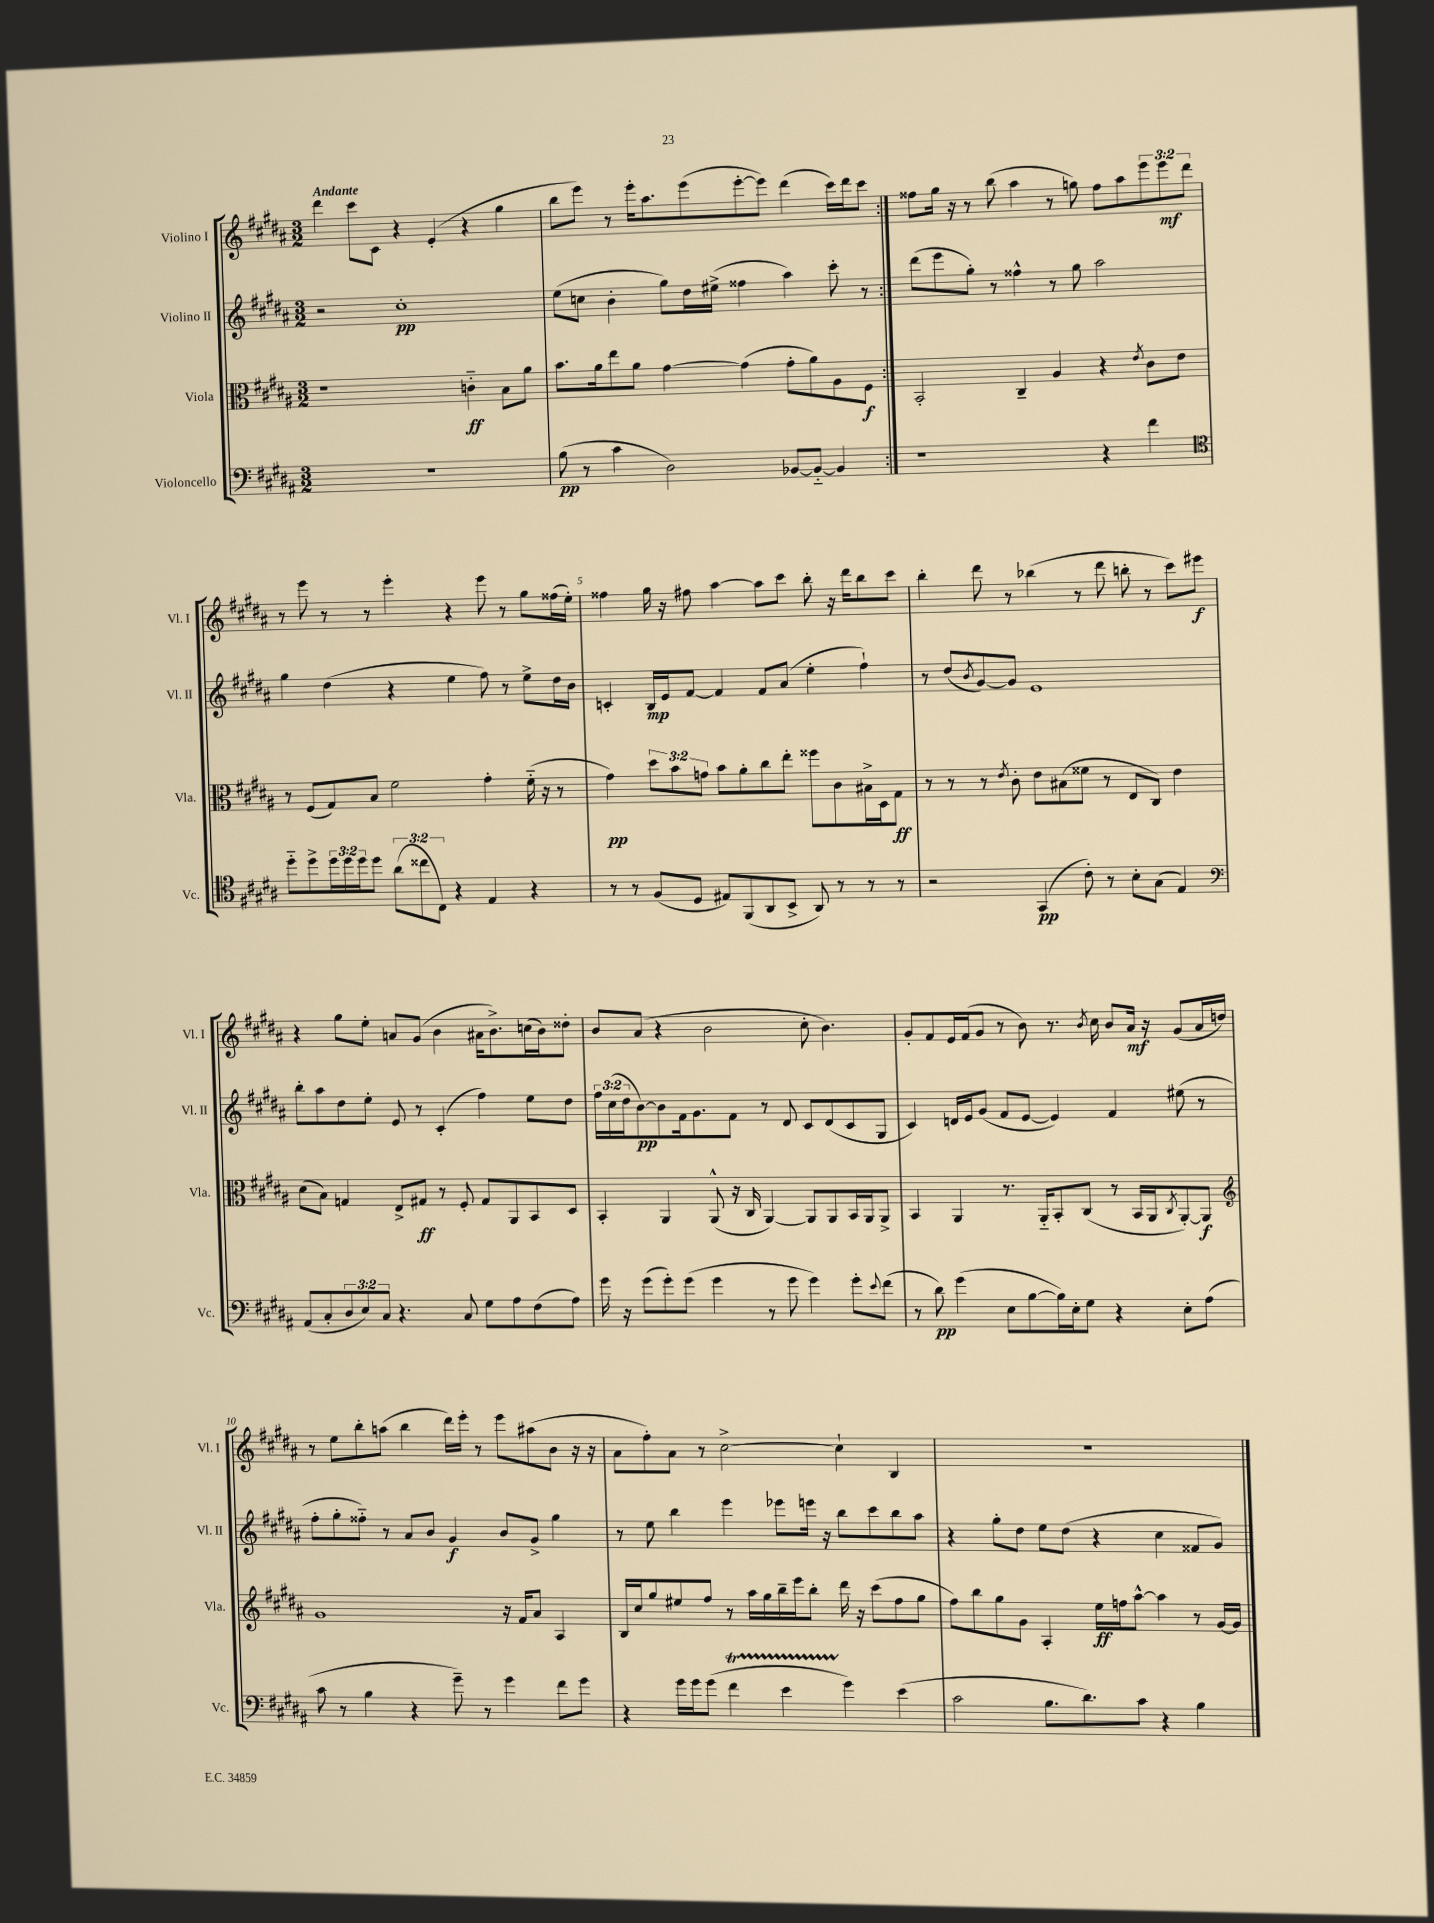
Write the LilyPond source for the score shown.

<<
\new StaffGroup <<
\new Staff = "s0" \with { instrumentName = "Violino I" shortInstrumentName = "Vl. I" } {
    \clef treble \key b \major \numericTimeSignature \time 3/2 \override Staff.TupletNumber.text = #tuplet-number::calc-fraction-text \tempo "Andante"
    \repeat volta 2 { dis'''4 cis'''8 cis'8 r4 e'4-.( r4 gis''4 |
    b''8 e'''8) r8 e'''16-. ais''8. e'''8( e'''8~-. e'''8) dis'''4( cis'''16) dis'''16 cis'''8 | }
    fisis''8 gis''16 r16 r8 b''8( ais''4 r8 g''8) fisis''8 ais''8 \tuplet 3/2 { e'''8 e'''8\mf dis'''8 } |
    r8 e'''8 r8 r8 e'''4-. r4 e'''8 r8 gis''8 fisis''16( e''16-.) |
    fisis''4 gis''16 r16 fis''8 ais''4~ ais''8 cis'''8 b''8-. r16 dis'''16 b''8 cis'''8 |
    b''4-. dis'''8 r8 bes''4( r8 dis'''8 b''8-. r8 cis'''8) eis'''8\f |
    r4 gis''8 e''8-. a'8 gis'8( b'4 ais'16 b'8.->) c''16( b'16) disis''8-. |
    b'8 ais'8( r4 b'2 cis''8-. b'4.) |
    gis'8-. fis'8 e'16 fis'16( gis'8 r8 b'8) r8. \acciaccatura { b'8 } cis''16 b'8 ais'16\mf r16 gis'8( ais'16 d''16) |
    r8 e''8 b''8-. a''8( b''4 dis'''16) e'''16-. r8 e'''8 ais''8( b'8 r16 r16 |
    ais'8 fis''8-.) ais'8 r8 cis''2~-> cis''4-! b4 |
    R1. \bar "|." |
}
\new Staff = "s1" \with { instrumentName = "Violino II" shortInstrumentName = "Vl. II" } {
    \clef treble \key b \major \numericTimeSignature \time 3/2 \override Staff.TupletNumber.text = #tuplet-number::calc-fraction-text
    \repeat volta 2 { r2 cis''1-.\pp |
    e''8( c''8 b'4-. gis''8) dis''16 eis''16->( fisis''4 ais''4) cis'''8-. r8 | }
    dis'''8( e'''8 gis''8-.) r8 fisis''4-^ r8 gis''8 ais''2 |
    gis''4 dis''4( r4 e''4 fis''8) r8 e''8-> dis''16 b'16 |
    c'4-. b16\mp e'16 fis'8~ fis'4 fis'8 ais'8( e''4-. fis''4-!) |
    r8 dis''8( \acciaccatura { b'8 } gis'8~) gis'8 e'1 |
    b''8-. ais''8 dis''8 e''8-. e'8 r8 cis'4-.( fis''4) e''8 dis''8 |
    \tuplet 3/2 { fis''16 cis''16( dis''16 } b'8~\pp) b'8 fis'16 gis'8. fis'8 r8 dis'8 cis'8 dis'8( cis'8 gis8 |
    cis'4) d'16 e'16 gis'8( fis'8 e'8~ e'4) fis'4 eis''8( r8 |
    fis''8-. gis''8-. fisis''8-_) r8 ais'8 b'8 gis'4\f b'8 gis'8-> gis''4 |
    r8 e''8 b''4 e'''4 ees'''8 e'''16 r16 b''8 cis'''8 b''8 ais''8 |
    r4 gis''8-. dis''8 e''8 dis''8( r4 cis''4 fisis'8 gis'8) \bar "|." |
}
\new Staff = "s2" \with { instrumentName = "Viola" shortInstrumentName = "Vla." } {
    \clef alto \key b \major \numericTimeSignature \time 3/2 \override Staff.TupletNumber.text = #tuplet-number::calc-fraction-text
    \repeat volta 2 { r1 c'4-_\ff b8 ais'8 |
    b'8. ais'16 e''8 ais'8 gis'4~ gis'4( gis'8-. ais'8) ais8 fis8\f | }
    b,2-. cis4-- ais4 r4 \acciaccatura { e'8 } cis'8 e'8 |
    r8 fis8( gis8) b8 fis'2 gis'4-. fis'16-_( r16 r8 |
    gis'4\pp) \tuplet 3/2 { dis''8 b'8 g'8 } b'8 ais'8-. cis''8 e''8-. fisis''8 cis'8 bis16-> dis16 gis8\ff |
    r8 r8 r8 \acciaccatura { e'8 } cis'8-. e'8 bis8( fisis'8 r8 e8 cis8) e'4 |
    dis'8( b8) g4 e8-> gis8\ff r8 fis8-. gis8 ais,8 b,8 dis8 |
    b,4-. ais,4 ais,8-^( r16 cis16 ais,4~) ais,8 ais,8 b,16 ais,16 ais,8-> |
    b,4 ais,4 r8. ais,16-_ b,8-. cis8( r8 b,16 ais,16 \acciaccatura { cis8 } ais,8~-.) ais,8\f |
    \clef treble gis'1 r16 fis'16 ais'8 ais4 |
    b16 cis''16 gis''8 eis''8 fis''8 r8 ais''16 gis''16 b''16-- e'''16 b''8-. dis'''16 r16 cis'''8( fis''8 gis''8 |
    fis''8) b''8 gis''8 gis'8 ais4-. e''16\ff f''16 ais''8~-^ ais''4 r8 gis'16~ gis'16 \bar "|." |
}
\new Staff = "s3" \with { instrumentName = "Violoncello" shortInstrumentName = "Vc." } {
    \clef bass \key b \major \numericTimeSignature \time 3/2 \override Staff.TupletNumber.text = #tuplet-number::calc-fraction-text
    \repeat volta 2 { R1. |
    b8\pp( r8 cis'4 dis2) bes,8~ bes,8~-_ bes,4 | }
    r1 r4 fis'4 |
    \clef tenor dis''8-_ dis''8-> \tuplet 3/2 { dis''16 dis''16 dis''16 } dis''8 \tuplet 3/2 { ais'8( cisis''8 cis8) } r4 e4 r4 |
    r8 r8 fis8( dis8 eis8) fis,8( ais,8 b,8-> ais,8) r8 r8 r8 |
    r2 gis,4\pp( cis'8-.) r8 b8-. gis8( e4) |
    \clef bass ais,8( cis8-. \tuplet 3/2 { dis8 e8) cis8 } r4. cis8 gis8 ais8 fis8( ais8) |
    gis'16 r16 gis'8( gis'8-.) gis'8( gis'4 r8 gis'8 gis'4) gis'8-. \appoggiatura { e'8 } fis'8( |
    r8 dis'8\pp) gis'4( e8 b8~ b16) e16-. gis8 r4 e8-. ais8( |
    cis'8 r8 b4 r4 gis'8--) r8 gis'4 fis'8 gis'8 |
    r4 gis'16 gis'16 gis'8( fis'4\startTrillSpan e'4 gis'4\stopTrillSpan) e'4( |
    cis'2 b8. dis'8.) cis'8 r4 b4 \bar "|." |
}
>>
>>
\layout { \context { \Score \override BarNumber.break-visibility = ##(#f #t #t) barNumberVisibility = #(every-nth-bar-number-visible 5) } }
